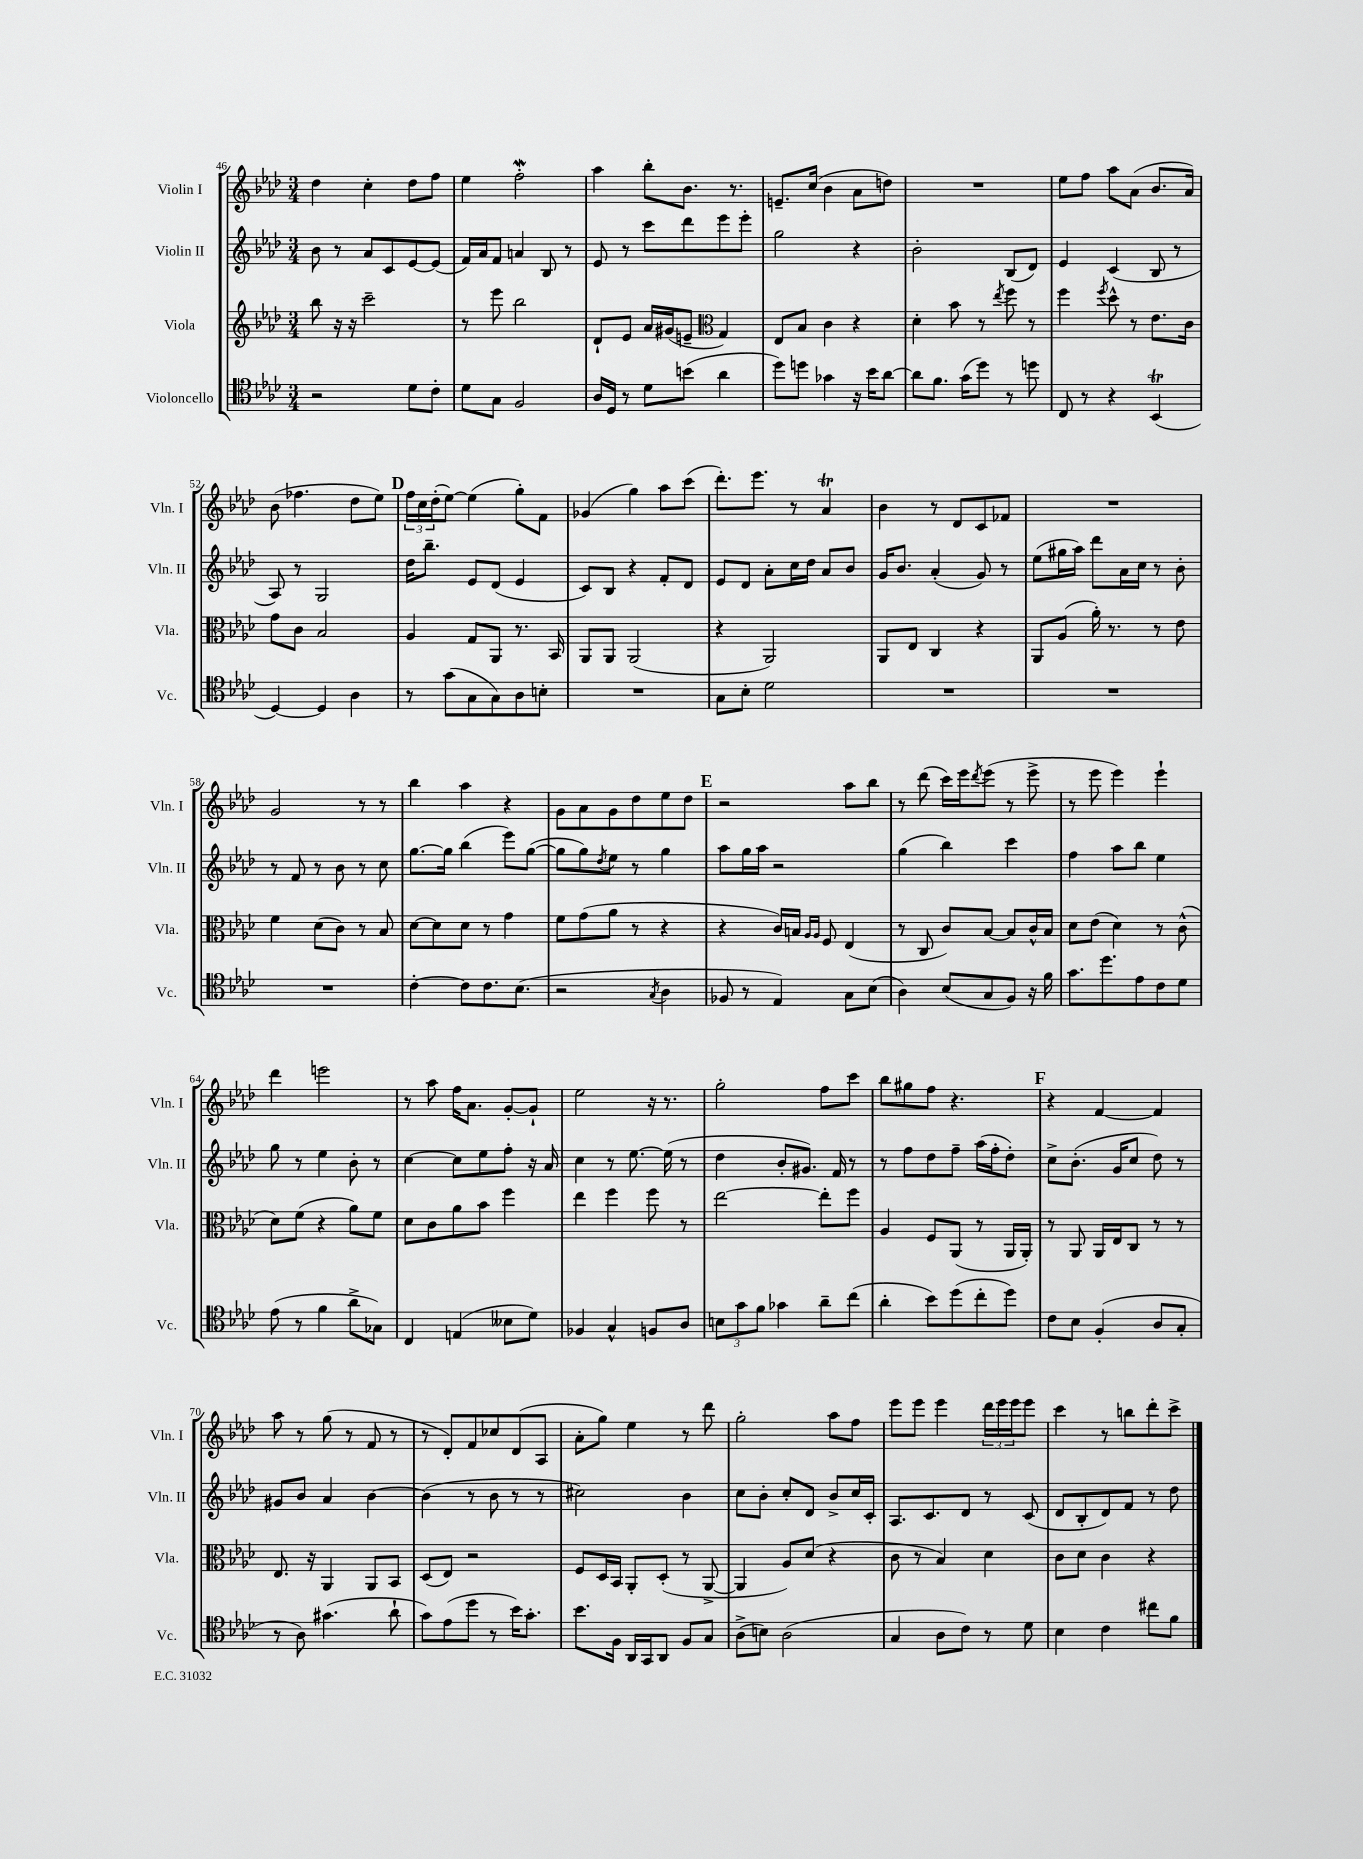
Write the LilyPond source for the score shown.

<<
\new StaffGroup <<
\new Staff = "s0" \with { instrumentName = "Violin I" shortInstrumentName = "Vln. I" } {
    \clef treble \key aes \major \numericTimeSignature \time 3/4
    des''4 c''4-. des''8 f''8 |
    ees''4 f''2-.\mordent |
    aes''4 bes''8-. bes'8. r8. |
    e'8.-- c''16( bes'4 aes'8 d''8) |
    R2. |
    ees''8 f''8 aes''8 aes'8( bes'8. aes'16) |
    bes'8( fes''4. des''8 ees''8) |
    \mark \markup { \bold "D" } \tuplet 3/2 { f''16 c''16 des''16-.( } ees''8~) ees''4( g''8-.) f'8 |
    ges'4( g''4) aes''8 c'''8( |
    des'''8.-.) ees'''8. r8 aes'4\trill |
    bes'4 r8 des'8 c'8 fes'8 |
    R2. |
    g'2 r8 r8 |
    bes''4 aes''4 r4 |
    g'8 aes'8 g'8 des''8 ees''8 des''8 |
    \mark \markup { \bold "E" } r2 aes''8 bes''8 |
    r8 des'''8( c'''16) ees'''16 \acciaccatura { des'''8 } ees'''8( r8 ees'''8-> |
    r8 ees'''8 ees'''4) ees'''4-! |
    des'''4 e'''2 |
    r8 aes''8 f''16 aes'8. g'8~-. g'8-! |
    ees''2 r16 r8. |
    g''2-. f''8 c'''8 |
    bes''8 gis''8 f''8 r4. |
    \mark \markup { \bold "F" } r4 f'4~ f'4 |
    aes''8 r8 g''8( r8 f'8 r8 |
    r8 des'8-.) f'8 ces''8 des'8( aes8 |
    aes'8-. g''8) ees''4 r8 des'''8 |
    g''2-. aes''8 f''8 |
    ees'''8 ees'''8 ees'''4 \tuplet 3/2 { des'''16 ees'''16 ees'''16 } ees'''8 |
    c'''4 r8 b''8 des'''8-. c'''8-> \bar "|." |
}
\new Staff = "s1" \with { instrumentName = "Violin II" shortInstrumentName = "Vln. II" } {
    \clef treble \key aes \major \numericTimeSignature \time 3/4
    bes'8 r8 aes'8 c'8 ees'8~ ees'8( |
    f'16) aes'16 f'8 a'4 bes8 r8 |
    ees'8 r8 c'''8 des'''8 ees'''8 ees'''8-. |
    g''2 r4 |
    bes'2-. bes8( des'8) |
    ees'4 c'4( bes8 r8 |
    aes8) r8 g2 |
    \mark \markup { \bold "D" } des''16 bes''8.-- ees'8 des'8( ees'4 |
    c'8) bes8 r4 f'8-. des'8 |
    ees'8 des'8 aes'8-. c''16 des''16 aes'8 bes'8 |
    g'16 bes'8. aes'4-.( g'8) r8 |
    ees''8( gis''16 aes''16) des'''8 aes'16 c''16 r8 bes'8-. |
    r8 f'8 r8 bes'8 r8 c''8 |
    g''8.~ g''16 bes''4( ees'''8) g''8~( |
    g''8 g''8) \acciaccatura { des''8 } ees''8 r8 g''4 |
    \mark \markup { \bold "E" } aes''8 g''16 aes''16 r2 |
    g''4( bes''4) c'''4 |
    f''4 aes''8 bes''8 ees''4 |
    g''8 r8 ees''4 bes'8-. r8 |
    c''4~ c''8 ees''8 f''8-. r16 aes'16 |
    c''4 r8 ees''8.~ ees''16( r8 |
    des''4 bes'8-. gis'8.) f'16 r8 |
    r8 f''8 des''8 f''8-- aes''16( f''16-. des''8-.) |
    \mark \markup { \bold "F" } c''8-> bes'8.-.( g'16 c''8 des''8) r8 |
    gis'8 bes'8 aes'4 bes'4~ |
    bes'4( r8 bes'8 r8 r8 |
    cis''2) bes'4 |
    c''8 bes'8-. c''8-. des'8 bes'8-> c''16 c'16-. |
    aes8. c'8. des'8 r8 c'8( |
    des'8 bes8-. des'8) f'8 r8 des''8 \bar "|." |
}
\new Staff = "s2" \with { instrumentName = "Viola" shortInstrumentName = "Vla." } {
    \clef treble \key aes \major \numericTimeSignature \time 3/4
    bes''8 r16 r16 c'''2-- |
    r8 ees'''8 bes''2 |
    des'8-! ees'8 aes'16 gis'16( e'8-- \clef alto g4) |
    ees8 bes8 c'4 r4 |
    des'4-. bes'8 r8 \acciaccatura { ees''8 } f''8 r8 |
    f''4 \acciaccatura { f''8 } des''8-^ r8 ees'8. c'16 |
    g'8 c'8 bes2 |
    \mark \markup { \bold "D" } aes4 g8 aes,8 r8. bes,16 |
    aes,8 aes,8 aes,2( |
    r4 aes,2) |
    aes,8 ees8 c4 r4 |
    aes,8 aes8( aes'16-.) r8. r8 ees'8 |
    f'4 des'8( c'8) r8 bes8 |
    des'8~ des'8 des'8 r8 g'4 |
    f'8 g'8( aes'8 r8 r4 |
    \mark \markup { \bold "E" } r4 c'16) b16 \grace { aes16 aes16 } f8 ees4( |
    r8 c8 c'8) bes8~ bes8 c'16-^ bes16 |
    des'8 ees'8( des'4) r8 c'8-^( |
    des'8) f'8( r4 aes'8) f'8 |
    des'8 c'8 aes'8 bes'8 f''4 |
    ees''4 f''4 f''8 r8 |
    ees''2~ ees''8-. f''8 |
    aes4 f8 aes,8( r8 aes,16 aes,16-.) |
    \mark \markup { \bold "F" } r8 aes,8 aes,16 ees16 c8 r8 r8 |
    ees8. r16 aes,4 aes,8 bes,8 |
    des8( ees8) r2 |
    f8 des16 bes,16 aes,8-. des8-.( r8 aes,8~-> |
    aes,4 aes8) des'8( r4 |
    c'8 r8 bes4) des'4 |
    c'8 des'8 c'4 r4 \bar "|." |
}
\new Staff = "s3" \with { instrumentName = "Violoncello" shortInstrumentName = "Vc." } {
    \clef tenor \key aes \major \numericTimeSignature \time 3/4
    r2 des'8 c'8-. |
    des'8 g8 f2 |
    aes16 des16 r8 des'8 b'8( aes'4 |
    des''8) d''8 ges'4 r16 bes'16 aes'8~ |
    aes'8 f'8. g'16( des''8) r8 d''8 |
    c8 r8 r4 bes,4\trill( |
    des4~) des4 aes4 |
    \mark \markup { \bold "D" } r8 g'8( g8 g8) aes8 b8-. |
    R2. |
    g8 bes8-. des'2 |
    R2. |
    R2. |
    R2. |
    c'4~-. c'8 c'8. bes8.( |
    r2 \acciaccatura { g8 } aes4 |
    \mark \markup { \bold "E" } fes8 r8 ees4) g8 bes8( |
    aes4) bes8( g8 f8) r16 f'16 |
    g'8. des''8. ees'8 c'8 des'8 |
    ees'8( r8 f'4 aes'8-> ges8) |
    c4 e4( beses8 des'8) |
    fes4 g4-^ f8 aes8 |
    \tuplet 3/2 { b8 g'8 f'8 } ges'4 aes'8-- c''8( |
    aes'4-. bes'8) des''8( c''8-. des''8) |
    \mark \markup { \bold "F" } c'8 bes8 f4-.( aes8 g8-. |
    r8 aes8) gis'4.( aes'8-! |
    g'8) ees'8( des''8 r8 bes'16) g'8.-. |
    bes'8. f16 aes,16 g,16 aes,8 f8 g8 |
    aes8->( b8) aes2( |
    g4 aes8 c'8) r8 des'8 |
    bes4 c'4 cis''8 f'8 \bar "|." |
}
>>
>>
\layout { \context { \Score currentBarNumber = #46 } }
